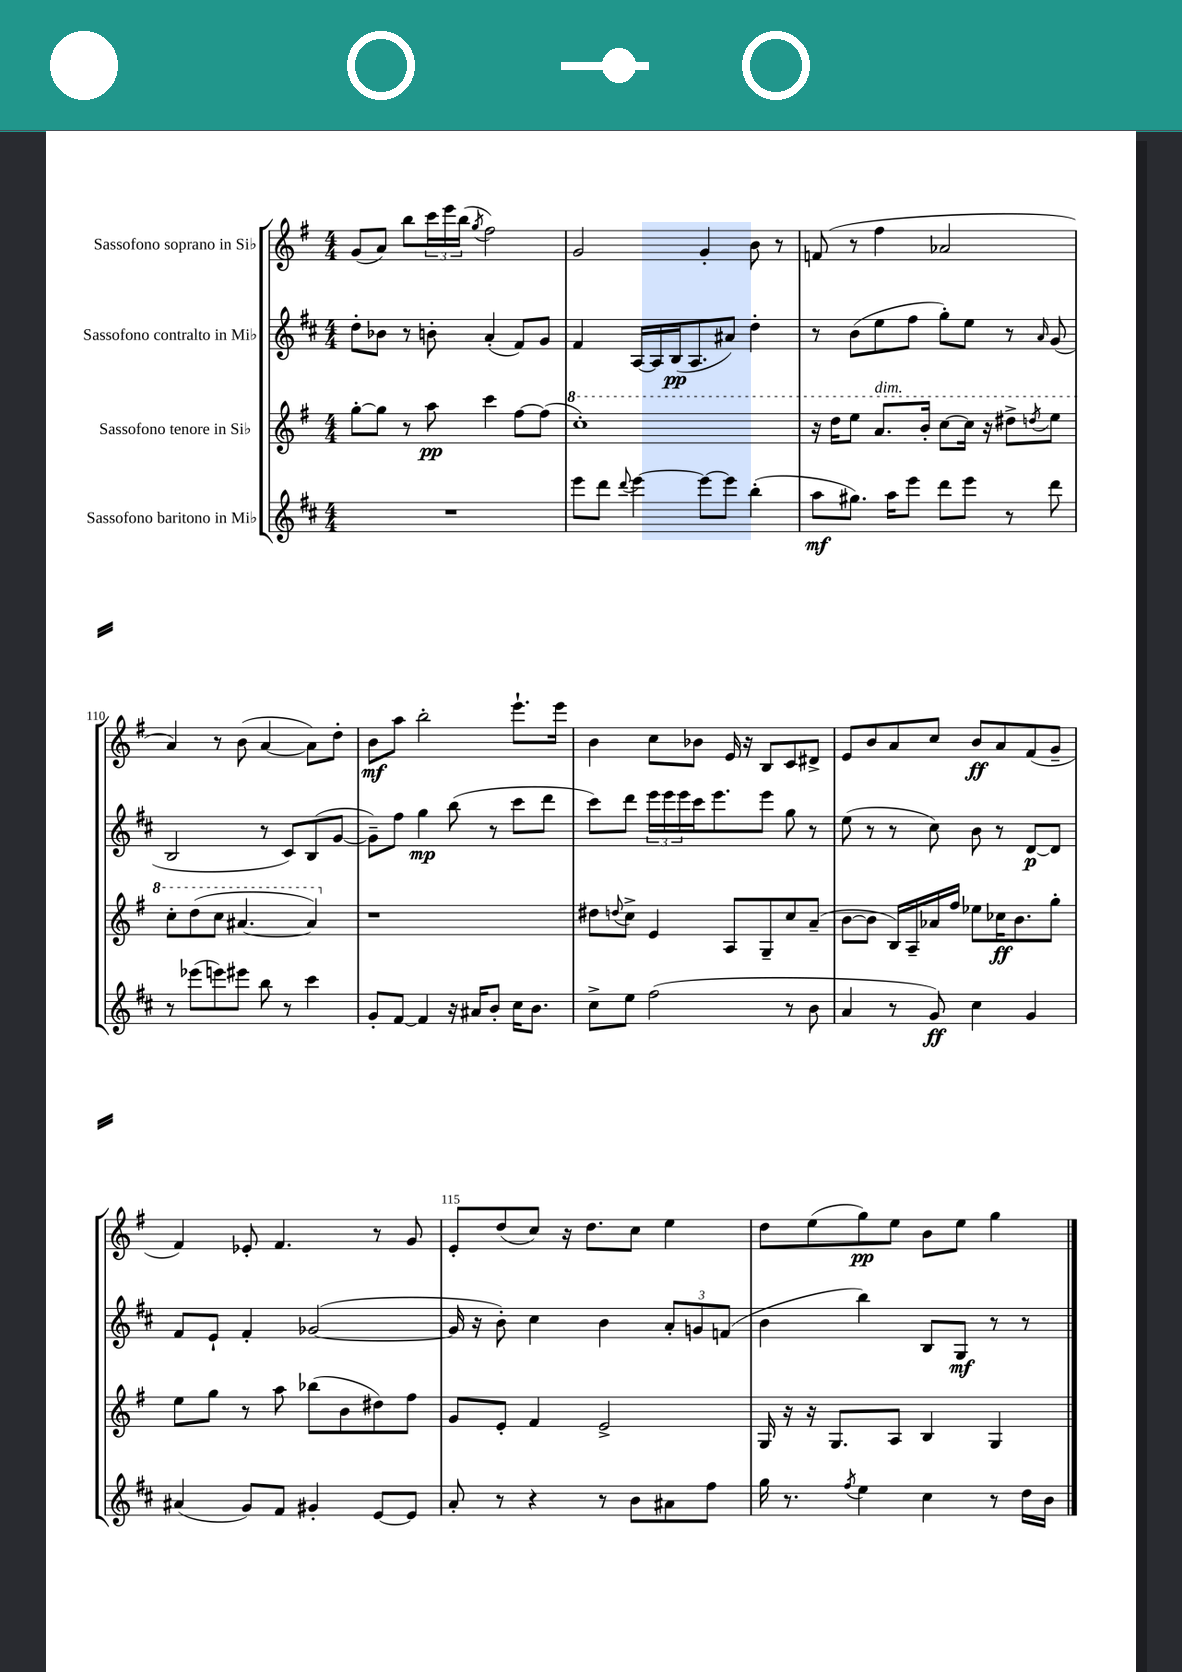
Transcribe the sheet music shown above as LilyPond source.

<<
\new StaffGroup <<
\new Staff = "s0" \with { instrumentName = "Sassofono soprano in Sib" } {
    \clef treble \key g \major \numericTimeSignature \time 4/4
    g'8( a'8) b''8 \tuplet 3/2 { c'''16 e'''16 b''16( } \acciaccatura { g''8 } fis''2) |
    g'2 g'4-. b'8 r8 |
    f'8( r8 fis''4 aes'2 |
    a'4) r8 b'8( a'4~ a'8) d''8-. |
    b'8\mf a''8 b''2-. e'''8.-! e'''16 |
    b'4 c''8 bes'8 e'16 r16 b8 c'8 dis'8-> |
    e'8 b'8 a'8 c''8 b'8\ff a'8 fis'8( g'8-- |
    fis'4) ees'8-. fis'4. r8 g'8 |
    e'8-. d''8( c''8) r16 d''8. c''8 e''4 |
    d''8 e''8( g''8\pp) e''8 b'8 e''8 g''4 \bar "|." |
}
\new Staff = "s1" \with { instrumentName = "Sassofono contralto in Mib" } {
    \clef treble \key d \major \numericTimeSignature \time 4/4
    d''8-. bes'8 r8 b'8-. a'4-.( fis'8) g'8 |
    fis'4 a16~ a16 b16\pp( a8. ais'8) d''4-. |
    r8 b'8( e''8 fis''8 g''8-.) e''8 r8 \grace { a'16 } g'8( |
    b2 r8 cis'8) b8( g'8~ |
    g'8--) fis''8 g''4\mp b''8( r8 cis'''8 d'''8 |
    cis'''8) d'''8 \tuplet 3/2 { e'''16 e'''16 e'''16 } cis'''16 e'''8. e'''8 g''8 r8 |
    e''8( r8 r8 cis''8) b'8 r8 d'8~\p d'8 |
    fis'8 e'8-! fis'4-. ges'2~( |
    ges'16 r16 b'8-.) cis''4 b'4 \tuplet 3/2 { a'8-. g'8 f'8( } |
    b'4 b''4) b8 g8\mf r8 r8 \bar "|." |
}
\new Staff = "s2" \with { instrumentName = "Sassofono tenore in Sib" } {
    \clef treble \key g \major \numericTimeSignature \time 4/4
    g''8~-. g''8 r8 a''8\pp c'''4 fis''8~ fis''8( |
    \ottava #1 c'''1-.) |
    r16 d'''16 e'''8 a''8.^\markup { \italic "dim." } b''16-. c'''8~ c'''16 r16 dis'''8-> \acciaccatura { d'''8 } e'''8 |
    c'''8-. d'''8( c'''8 ais''4.~ ais''4) \ottava #0 |
    r1 |
    dis''8 \appoggiatura { d''8 } c''8-> e'4 a8 g8-- c''8 a'8--( |
    b'8~ b'8 b16) a16-- aes'16 fis''16 ees''8 ces''16\ff b'8. g''8-. |
    e''8 g''8 r8 a''8 bes''8( b'8 dis''8) fis''8 |
    g'8 e'8-. fis'4 e'2-> |
    g16 r16 r16 g8. a8 b4 g4 \bar "|." |
}
\new Staff = "s3" \with { instrumentName = "Sassofono baritono in Mib" } {
    \clef treble \key d \major \numericTimeSignature \time 4/4
    R1 |
    e'''8 d'''8 \appoggiatura { d'''8 } e'''4~ e'''8~ e'''8 b''4-.( |
    a''8\mf gis''8.) a''16 e'''8 d'''8 e'''8 r8 d'''8 |
    r8 ees'''8( e'''8) eis'''8 b''8 r8 cis'''4 |
    g'8-. fis'8~ fis'4 r16 ais'16 b'8-. cis''16 b'8. |
    cis''8-> e''8 fis''2( r8 b'8 |
    a'4 r8 g'8\ff) cis''4 g'4 |
    ais'4( g'8) fis'8 gis'4-. e'8~ e'8 |
    a'8-. r8 r4 r8 b'8 ais'8 fis''8 |
    g''16 r8. \acciaccatura { fis''8 } e''4 cis''4 r8 d''16 b'16 \bar "|." |
}
>>
>>
\layout { \context { \Score currentBarNumber = #107 \override BarNumber.break-visibility = ##(#f #t #t) barNumberVisibility = #(every-nth-bar-number-visible 5) } }
